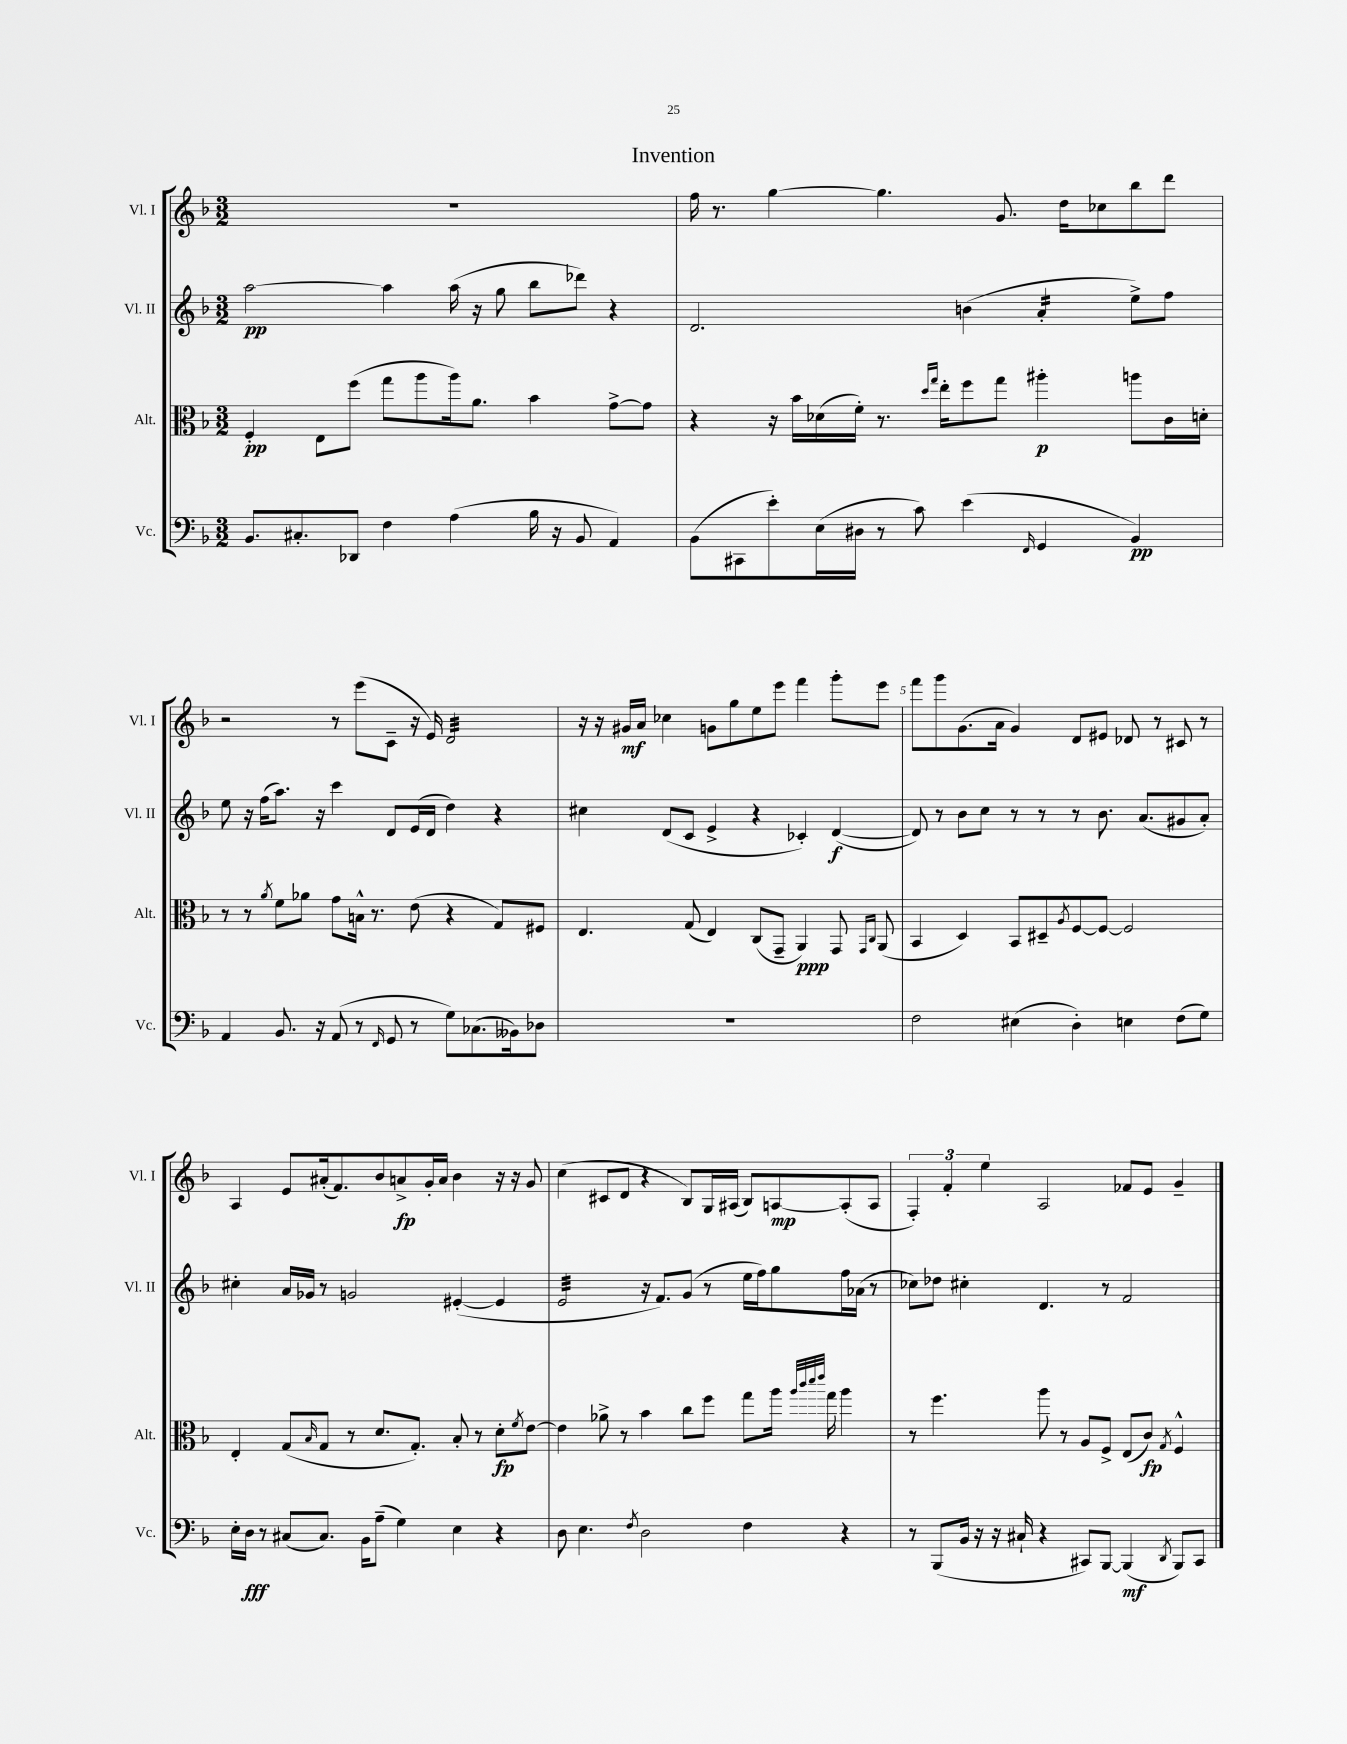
\header { title = "Invention" }
<<
\new StaffGroup <<
\new Staff = "s0" \with { instrumentName = "Vl. I" shortInstrumentName = "Vl. I" } {
    \clef treble \key f \major \numericTimeSignature \time 3/2
    R1. |
    f''16 r8. g''4~ g''4. g'8. d''16 ces''8 bes''8 d'''8 |
    r2 r8 e'''8( c'8-- r16 e'16) d'2:32 |
    r16 r16 gis'16\mf a'16 ces''4 g'8 g''8 e''8 e'''8 f'''4 g'''8-. e'''8 |
    f'''8 g'''8 g'8.( a'16 g'4) d'8 eis'8 des'8 r8 cis'8 r8 |
    a4 e'8 ais'16-.( f'8.) bes'8 a'8->\fp g'16-. a'16 bes'4 r16 r16 g'8 |
    c''4( cis'8 d'8 r4 bes8) g16 ais16( bes8) a8~\mp a8-.( a8 |
    \tuplet 3/2 { f4-.) f'4-. e''4 } a2 fes'8 e'8 g'4-- \bar "|." |
}
\new Staff = "s1" \with { instrumentName = "Vl. II" shortInstrumentName = "Vl. II" } {
    \clef treble \key f \major \numericTimeSignature \time 3/2
    a''2~\pp a''4 a''16( r16 g''8 bes''8 des'''8) r4 |
    d'2. b'4( a'4:16-. e''8->) f''8 |
    e''8 r16 f''16( a''8.) r16 c'''4 d'8 e'16( d'16 d''4) r4 |
    cis''4 d'8( c'8 e'4-> r4 ces'4-.) d'4~\f( |
    d'8) r8 bes'8 c''8 r8 r8 r8 bes'8. a'8.( gis'8 a'8-.) |
    cis''4-. a'16 ges'16 r8 g'2 eis'4~-.( eis'4 |
    e'2:32 r16 f'8.) g'8( r8 e''16 f''16) g''8 f''16 aes'16( r8 |
    ces''8) des''8 cis''4-. d'4. r8 f'2 \bar "|." |
}
\new Staff = "s2" \with { instrumentName = "Alt." shortInstrumentName = "Alt." } {
    \clef alto \key f \major \numericTimeSignature \time 3/2
    f4-.\pp e8 f''8( g''8 a''8 a''16) a'8. bes'4 g'8~-> g'8 |
    r4 r16 bes'16 des'16( f'16-.) r8. \grace { d''16 g''16 } e''16-. f''8 g''8 ais''4-.\p a''8 c'16 d'16-. |
    r8 r8 \acciaccatura { a'8 } f'8 aes'8 g'8 b16-^ r8. e'8( r4 g8) fis8 |
    e4. g8( e4) c8( g,8-- a,4\ppp) g,8 \grace { g,16 c16 } a,8( |
    bes,4 d4) bes,8 dis8-- \acciaccatura { a8 } f8~ f8~ f2 |
    e4-. g8( \grace { bes16 } g8 r8 d'8. g8.-.) bes8-. r8 d'8-.\fp \acciaccatura { f'8 } e'8~ |
    e'4 aes'8-> r8 bes'4 c''8 f''8 g''8 a''16 \grace { a''32 c'''32 d'''32 e'''32 } g''16 a''4 |
    r8 f''4. a''8 r8 a8 f8-> e8( c'8\fp) \acciaccatura { g8 } f4-^ \bar "|." |
}
\new Staff = "s3" \with { instrumentName = "Vc." shortInstrumentName = "Vc." } {
    \clef bass \key f \major \numericTimeSignature \time 3/2
    bes,8. cis8.-. des,8 f4 a4( bes16 r16 bes,8 a,4) |
    bes,8( cis,8 e'8-.) e16( dis16 r8 c'8) e'4( \grace { f,16 } g,4 bes,4\pp) |
    a,4 bes,8. r16 a,8( r8 \grace { f,16 } g,8 r8 g8) ces8.( beses,16) des8 |
    R1. |
    f2 eis4( d4-.) e4 f8( g8) |
    e16-. d16\fff r8 cis8( cis8.) bes,16 a8--( g4) e4 r4 |
    d8 e4. \acciaccatura { f8 } d2 f4 r4 |
    r8 bes,,8( bes,16 r16 r16 cis16-! r4 cis,8) bes,,8~ bes,,4\mf( \acciaccatura { d,8 } bes,,8) cis,8 \bar "|." |
}
>>
>>
\layout { \context { \Score \override BarNumber.break-visibility = ##(#f #t #t) barNumberVisibility = #(every-nth-bar-number-visible 5) } }
